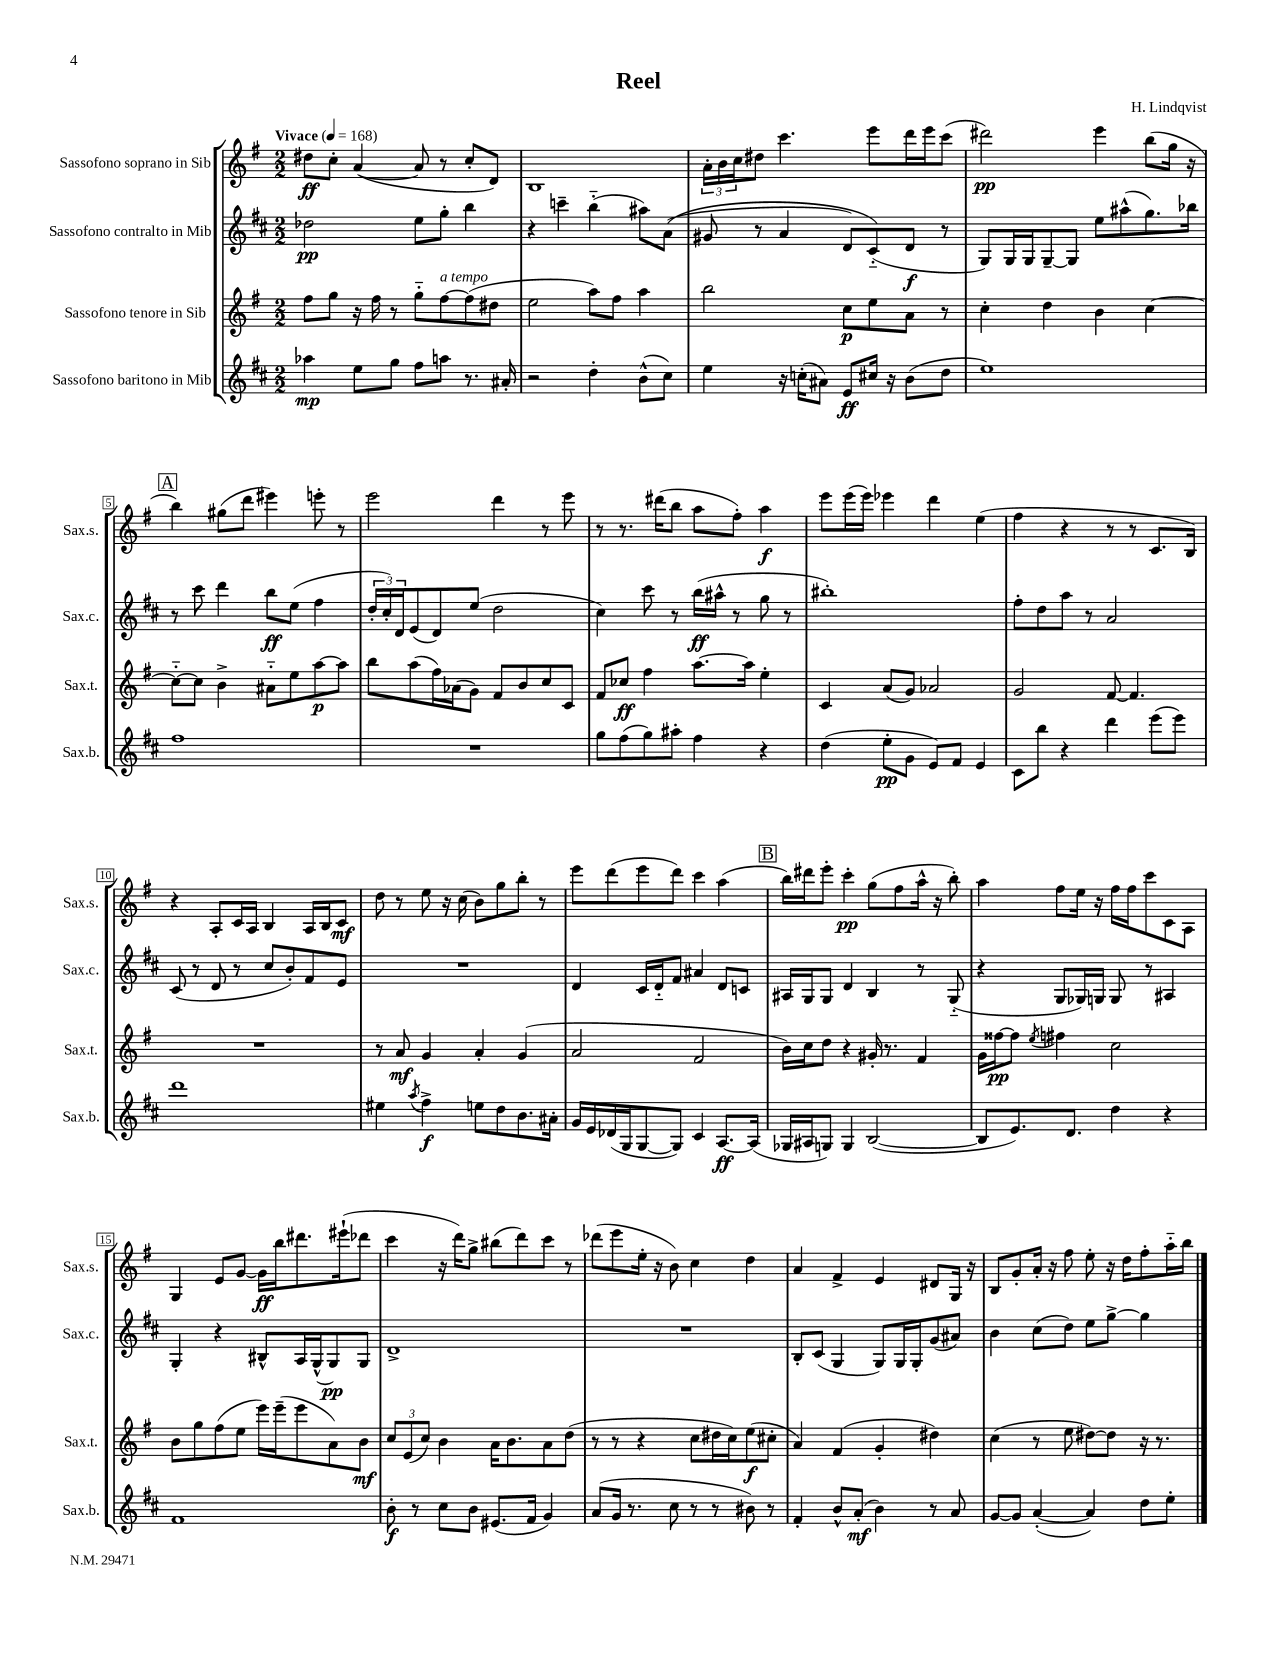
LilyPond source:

\header { title = "Reel" composer = "H. Lindqvist" }
<<
\new StaffGroup <<
\new Staff = "s0" \with { instrumentName = "Sassofono soprano in Sib" shortInstrumentName = "Sax.s." } {
    \clef treble \key g \major \numericTimeSignature \time 2/2 \tempo "Vivace" 4 = 168
    dis''8\ff c''8-. a'4~( a'8 r8 c''8-. d'8) |
    b1 |
    \tuplet 3/2 { a'16-. b'16 c''16 } dis''8 c'''4. e'''8 d'''16 e'''16 c'''8( |
    dis'''2\pp) e'''4 b''8( g''16 r16 |
    \mark \markup { \box "A" } b''4) gis''8( d'''8 eis'''4) e'''8-. r8 |
    e'''2 d'''4 r8 e'''8 |
    r8 r8. dis'''16( b''8 a''8 fis''8-.) a''4\f |
    e'''8 e'''16( e'''16) ees'''4 d'''4 e''4( |
    fis''4 r4 r8 r8 c'8. b16) |
    r4 a8-. c'16 a16 b4 a16 b16 c'8\mf |
    d''8 r8 e''8 r16 c''16( b'8) g''8 b''8-. r8 |
    e'''8 d'''8( e'''8 d'''8) c'''4 a''4( |
    \mark \markup { \box "B" } b''16) dis'''16 e'''8-. c'''4-.\pp g''8( fis''8 a''16-^ r16 b''8-.) |
    a''4 fis''8 e''16 r16 fis''16 fis''16 c'''8 c'8 a8 |
    g4 e'8 g'8~ g'16\ff b''16 dis'''8. eis'''16-!( des'''8 |
    c'''4 r16 d'''16) g''8-> bis''8( d'''8) c'''8 r8 |
    des'''8( e'''8 e''16-. r16 b'8) c''4 d''4 |
    a'4 fis'4-> e'4 dis'8 g16 r16 |
    b8 g'8-. a'16-. r16 fis''8 e''8-. r16 d''16 fis''8-. a''16-_ b''16 \bar "|." |
}
\new Staff = "s1" \with { instrumentName = "Sassofono contralto in Mib" shortInstrumentName = "Sax.c." } {
    \clef treble \key d \major \numericTimeSignature \time 2/2
    des''2\pp e''8 g''8-. b''4 |
    r4 c'''4-- b''4-_( ais''8) a'8(\( |
    gis'8 r8 a'4 d'8) cis'8-_(\) d'8\f r8 |
    g8) g16 g16 g8~-- g8 e''8 ais''8-^( g''8.) bes''16 |
    \mark \markup { \box "A" } r8 cis'''8 d'''4 b''8\ff e''8( fis''4 |
    \tuplet 3/2 { d''16-. cis''16-.) d'16 } e'8( d'8) e''8( d''2 |
    cis''4) cis'''8 r8 b''16\ff( ais''16-^ r8 g''8 r8 |
    bis''1-.) |
    fis''8-. d''8 a''8 r8 a'2 |
    cis'8( r8 d'8 r8 cis''8 b'8-.) fis'8 e'8 |
    R1 |
    d'4 cis'16 d'16-_ fis'8 ais'4 d'8 c'8 |
    \mark \markup { \box "B" } ais16 g16 g8 d'4 b4 r8 g8-_( |
    r4 g8 ges16) g16 g8 r8 ais4 |
    g4-. r4 bis8-^ a16 g16-^( g8\pp) g8 |
    d'1-> |
    R1 |
    b8-. cis'8( g4 g8) g16 g16-. g'8( ais'8) |
    b'4 cis''8( d''8) e''8 g''8~-> g''4 \bar "|." |
}
\new Staff = "s2" \with { instrumentName = "Sassofono tenore in Sib" shortInstrumentName = "Sax.t." } {
    \clef treble \key g \major \numericTimeSignature \time 2/2
    fis''8 g''8 r16 fis''16 r8 g''8-_ fis''8~^\markup { \italic "a tempo" } fis''8( dis''8 |
    e''2 a''8) fis''8 a''4 |
    b''2 c''8\p e''8 a'8 r8 |
    c''4-. d''4 b'4 c''4~ |
    \mark \markup { \box "A" } c''8~-_ c''8 b'4-> ais'8-_ e''8 a''8~\p a''8 |
    b''8 a''8( fis''16) aes'16( g'8) fis'8 b'8 c''8 c'8 |
    fis'8 ces''8\ff fis''4 a''8.~ a''16 e''4-. |
    c'4 a'8( g'8) aes'2 |
    g'2 fis'8~ fis'4. |
    R1 |
    r8 a'8\mf g'4 a'4-. g'4( |
    a'2 fis'2 |
    \mark \markup { \box "B" } b'16) c''16 d''8 r4 gis'16-. r8. fis'4 |
    g'16 fisis''16~\pp fisis''8 \acciaccatura { e''8 } fis''4 c''2 |
    b'8 g''8 fis''8( e''8 e'''16) e'''16--( e'''8 a'8) b'8\mf |
    \tuplet 3/2 { c''8 e'8( c''8) } b'4 a'16 b'8. a'8 d''8( |
    r8 r8 r4 c''8 dis''16 c''16) e''8\f( cis''8-. |
    a'4) fis'4( g'4-. dis''4) |
    c''4( r8 e''8 dis''8~) dis''8 r16 r8. \bar "|." |
}
\new Staff = "s3" \with { instrumentName = "Sassofono baritono in Mib" shortInstrumentName = "Sax.b." } {
    \clef treble \key d \major \numericTimeSignature \time 2/2
    aes''4\mp e''8 g''8 fis''8 a''8 r8. ais'16-. |
    r2 d''4-. b'8-^( cis''8) |
    e''4 r16 c''16-.( ais'8) e'8\ff cis''16 r16 b'8( d''8 |
    e''1) |
    \mark \markup { \box "A" } fis''1 |
    R1 |
    g''8 fis''8( g''8) ais''8-. fis''4 r4 |
    d''4( e''8-.\pp g'8 e'8) fis'8 e'4 |
    cis'8 b''8 r4 d'''4 e'''8( e'''8) |
    d'''1 |
    eis''4 \acciaccatura { a''8 } fis''4->\f e''8 d''8 b'8. ais'16-. |
    g'16 e'16 des'16( g16 g8~ g8) cis'4 a8.~\ff a16( |
    \mark \markup { \box "B" } ges16 ais16 g8) g4 b2~( |
    b8 e'8.) d'8. d''4 r4 |
    fis'1 |
    b'8-.\f r8 cis''8 b'8 eis'8.( fis'16 g'4) |
    a'8( g'16 r8. cis''8 r8 r8 bis'8) r8 |
    fis'4-. b'8-^ a'8-.\mf( b'4) r8 a'8 |
    g'8~ g'8 a'4~-.( a'4) d''8 e''8-. \bar "|." |
}
>>
>>
\layout { \context { \Score \override BarNumber.stencil = #(make-stencil-boxer 0.1 0.3 ly:text-interface::print) } }
